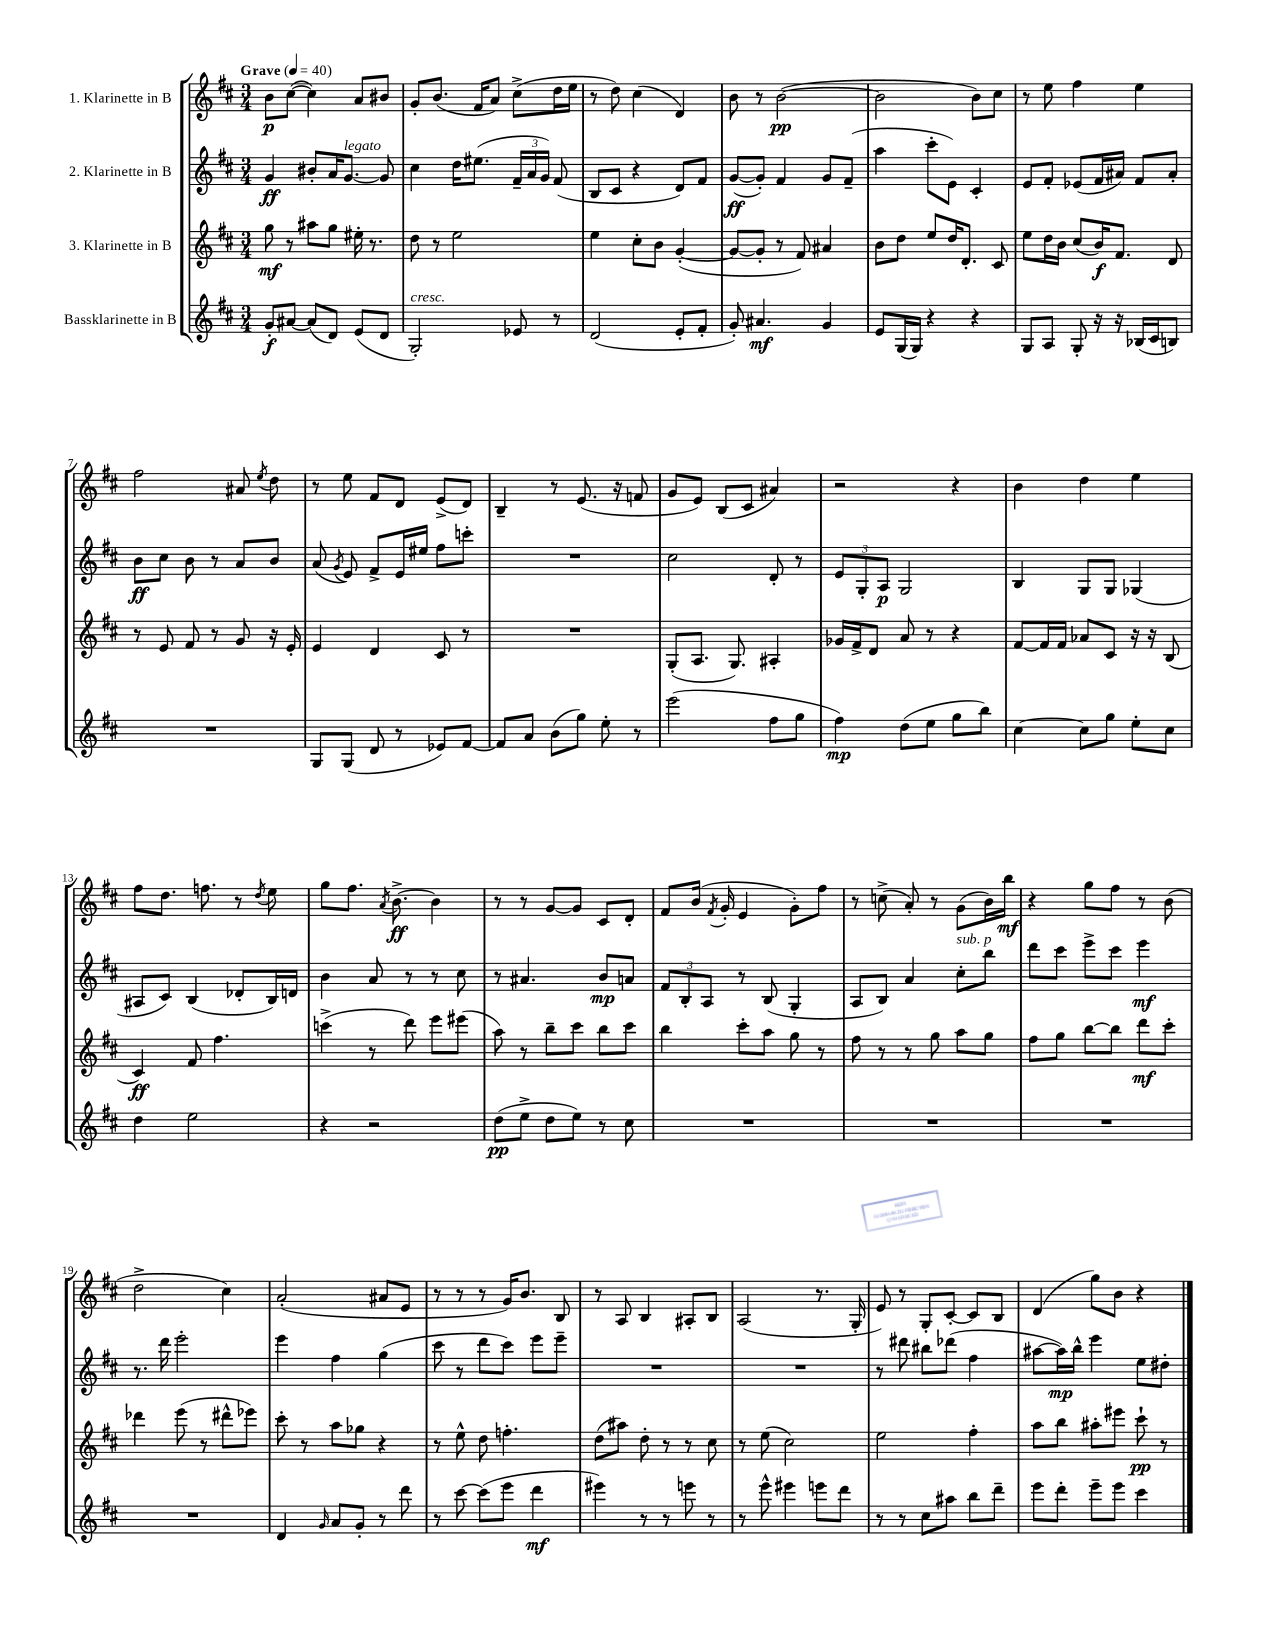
<<
\new StaffGroup <<
\new Staff = "s0" \with { instrumentName = "1. Klarinette in B" } {
    \clef treble \key d \major \numericTimeSignature \time 3/4 \tempo "Grave" 4 = 40
    \autoBeamOff b'8[\p cis''8]~( cis''4) a'8[ bis'8] |
    g'8[-. b'8.]( fis'16[ a'8]) cis''8[->( d''16 e''16] |
    r8 d''8) cis''4( d'4) |
    b'8 r8 b'2~\pp( |
    b'2 b'8[) cis''8] |
    r8 e''8 fis''4 e''4 |
    fis''2 ais'8 \acciaccatura { e''8 } d''8 |
    r8 e''8 fis'8[ d'8] e'8[->( d'8]) |
    b4-- r8 e'8.( r16 f'8 |
    g'8[ e'8]) b8[( cis'8] ais'4) |
    r2 r4 |
    b'4 d''4 e''4 |
    fis''8[ d''8.] f''8. r8 \acciaccatura { d''8 } e''8 |
    g''8[ fis''8.] \acciaccatura { a'8 } b'8.~->\ff b'4 |
    r8 r8 g'8[~ g'8] cis'8[ d'8]-. |
    fis'8[ b'16]( \acciaccatura { fis'8 } g'16-. e'4 g'8[-.) fis''8] |
    r8 c''8->( a'8-.) r8 g'8[( b'16) b''16]\mf |
    r4 g''8[ fis''8] r8 b'8( |
    d''2-> cis''4) |
    a'2-.( ais'8[ e'8] |
    r8 r8 r8 g'16[) b'8.] b8 |
    r8 a8 b4 ais8[-. b8] |
    a2( r8. g16-. |
    e'8) r8 g8[-. cis'8]~-. cis'8[ b8] |
    d'4( g''8[) b'8] r4 \bar "|." |
}
\new Staff = "s1" \with { instrumentName = "2. Klarinette in B" } {
    \clef treble \key d \major \numericTimeSignature \time 3/4
    \autoBeamOff g'4\ff bis'8[-. a'16 g'8.]~^\markup { \italic "legato" } g'8 |
    cis''4 d''16[ eis''8.]( \tuplet 3/2 { fis'16[-- a'16 g'16]) } fis'8( |
    b8[ cis'8] r4 d'8[) fis'8] |
    g'8[~\ff( g'8]-.) fis'4 g'8[ fis'8]--( |
    a''4 cis'''8[-. e'8]) cis'4-. |
    e'8[ fis'8]-. ees'8[( fis'16 ais'16]) fis'8[ ais'8]-. |
    b'8[\ff cis''8] b'8 r8 a'8[ b'8] |
    a'8( \acciaccatura { g'8 } e'8) fis'8[-> e'16 eis''16] fis''8[ c'''8]-. |
    R2. |
    cis''2 d'8-. r8 |
    \tuplet 3/2 { e'8[ g8-. a8]\p } g2 |
    b4 g8[ g8] ges4( |
    ais8[ cis'8]) b4( des'8[-. b16) d'16] |
    b'4 a'8 r8 r8 cis''8 |
    r8 ais'4. b'8[\mp a'8] |
    \tuplet 3/2 { fis'8[ b8-. a8] } r8 b8( g4-. |
    a8[ b8]) a'4 cis''8[-.^\markup { \italic "sub. p" } b''8] |
    d'''8[ cis'''8] e'''8[-> cis'''8] e'''4\mf |
    r8. d'''16 e'''2-. |
    e'''4 fis''4 g''4( |
    cis'''8 r8 d'''8[ cis'''8]) e'''8[ e'''8]-- |
    R2. |
    R2. |
    r8 dis'''8 bis''8[ des'''8]( fis''4 |
    ais''8[~ ais''16\mp) b''16]-^ e'''4 e''8[ dis''8]-. \bar "|." |
}
\new Staff = "s2" \with { instrumentName = "3. Klarinette in B" } {
    \clef treble \key d \major \numericTimeSignature \time 3/4
    \autoBeamOff g''8\mf r8 ais''8[ g''8] eis''16-. r8. |
    d''8 r8 e''2 |
    e''4 cis''8[-. b'8] g'4~-.( |
    g'8[~ g'8]-. r8 fis'8) ais'4 |
    b'8[ d''8] e''8[ d''16 d'8.]-. cis'8 |
    e''8[ d''16 b'16] cis''8[( b'16\f) fis'8.] d'8 |
    r8 e'8 fis'8 r8 g'8 r16 e'16-. |
    e'4 d'4 cis'8 r8 |
    R2. |
    g8[-.( a8.] g8.) ais4-. |
    ges'16[ fis'16-> d'8] a'8 r8 r4 |
    fis'8[~ fis'16 fis'16] aes'8[ cis'8] r16 r16 b8( |
    cis'4\ff) fis'8 fis''4. |
    c'''4->( r8 d'''8) e'''8[ eis'''8]( |
    a''8) r8 b''8[-- cis'''8] b''8[ cis'''8] |
    b''4 cis'''8[-. a''8] g''8 r8 |
    fis''8 r8 r8 g''8 a''8[ g''8] |
    fis''8[ g''8] b''8[~ b''8] d'''8[\mf cis'''8]-. |
    des'''4 e'''8( r8 dis'''8[-^ ees'''8]) |
    cis'''8-. r8 a''8[ ges''8] r4 |
    r8 e''8-^ d''8 f''4.-. |
    d''8[( ais''8]) d''8-. r8 r8 cis''8 |
    r8 e''8( cis''2) |
    e''2 fis''4-. |
    a''8[ b''8] ais''8[-. eis'''8] cis'''8-!\pp r8 \bar "|." |
}
\new Staff = "s3" \with { instrumentName = "Bassklarinette in B" } {
    \clef treble \key d \major \numericTimeSignature \time 3/4
    \autoBeamOff g'8[-.\f ais'8]~ ais'8[( d'8]) e'8[( d'8] |
    g2-.^\markup { \italic "cresc." }) ees'8 r8 |
    d'2( e'8[-. fis'8]-. |
    g'8-.) ais'4.\mf g'4 |
    e'8[ g16( g16]) r4 r4 |
    g8[ a8] g8-. r16 r16 bes16[( cis'16 b8]) |
    R2. |
    g8[ g8]( d'8 r8 ees'8[) fis'8]~ |
    fis'8[ a'8] b'8[( g''8]) e''8-. r8 |
    e'''2( fis''8[ g''8] |
    fis''4\mp) d''8[( e''8] g''8[ b''8]) |
    cis''4~ cis''8[ g''8] e''8[-. cis''8] |
    d''4 e''2 |
    r4 r2 |
    d''8[\pp( e''8]-> d''8[ e''8]) r8 cis''8 |
    R2. |
    R2. |
    R2. |
    R2. |
    d'4 \grace { g'16 } a'8[ g'8]-. r8 d'''8 |
    r8 cis'''8~ cis'''8[( e'''8] d'''4\mf |
    eis'''4) r8 r8 e'''8 r8 |
    r8 e'''8-^ eis'''4 e'''8[ d'''8] |
    r8 r8 cis''8[ ais''8] b''8[ d'''8]-- |
    e'''8[ d'''8]-. e'''8[-- e'''8] cis'''4 \bar "|." |
}
>>
>>
